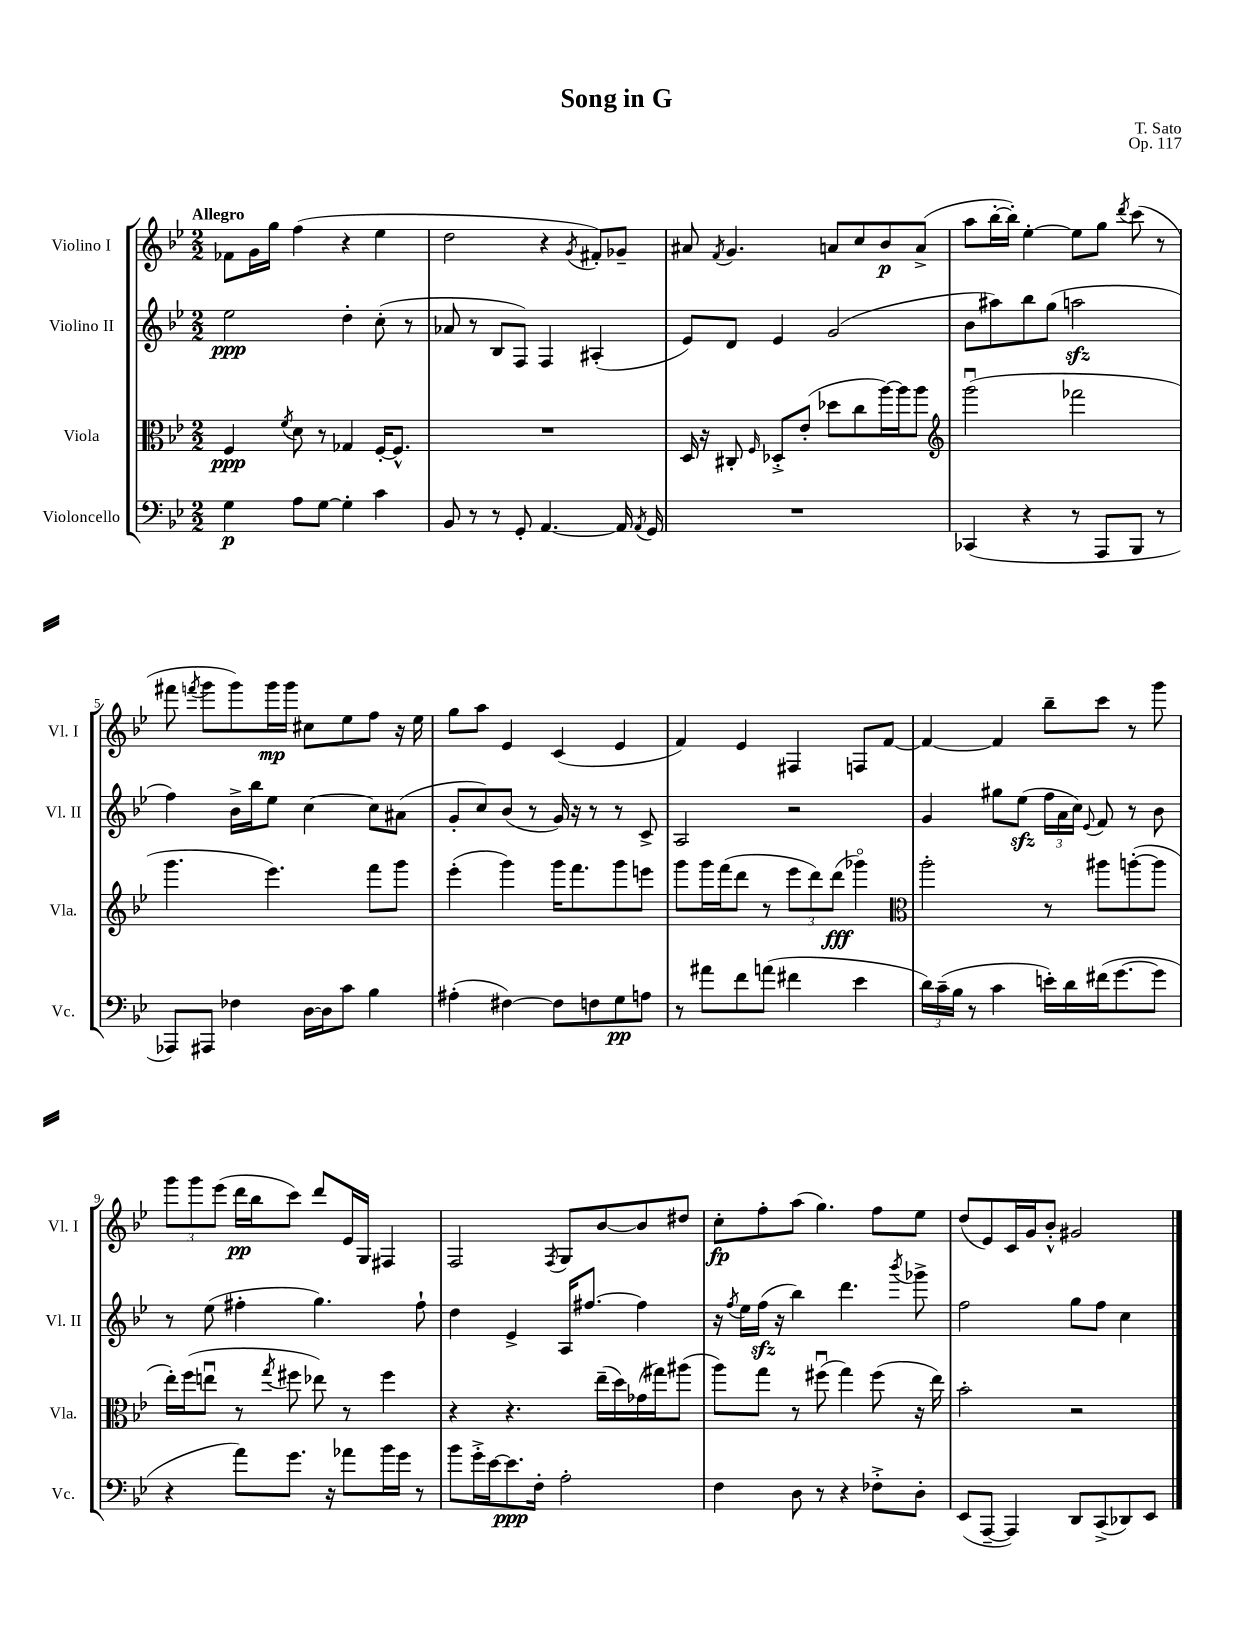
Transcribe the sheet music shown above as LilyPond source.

\header { title = "Song in G" composer = "T. Sato" opus = "Op. 117" }
<<
\new StaffGroup <<
\new Staff = "s0" \with { instrumentName = "Violino I" shortInstrumentName = "Vl. I" } {
    \clef treble \key bes \major \numericTimeSignature \time 2/2 \tempo "Allegro"
    \autoBeamOff fes'8[ g'16 g''16] f''4( r4 ees''4 |
    d''2 r4 \acciaccatura { g'8 } fis'8[-.) ges'8]-- |
    ais'8 \acciaccatura { f'8 } g'4. a'8[ c''8 bes'8\p a'8]->( |
    a''8[ bes''16~-. bes''16]-.) ees''4~-. ees''8[ g''8] \acciaccatura { d'''8 } c'''8( r8 |
    fis'''8 \acciaccatura { f'''8 } g'''8[ g'''8) g'''16\mp g'''16] cis''8[ ees''8 f''8] r16 ees''16 |
    g''8[ a''8] ees'4 c'4( ees'4 |
    f'4) ees'4 fis4 f8[ f'8]~ |
    f'4~ f'4 bes''8[-- c'''8] r8 g'''8 |
    \tuplet 3/2 { g'''8[ g'''8 ees'''8]( } d'''16[\pp bes''16 c'''8]) d'''8[ ees'16 g16] fis4 |
    f2 \acciaccatura { f8 } g8[ bes'8~ bes'8 dis''8] |
    c''8[-.\fp f''8-. a''8]( g''4.) f''8[ ees''8] |
    d''8[( ees'8) c'16 g'16 bes'8]-.-^ gis'2 \bar "|." |
}
\new Staff = "s1" \with { instrumentName = "Violino II" shortInstrumentName = "Vl. II" } {
    \clef treble \key bes \major \numericTimeSignature \time 2/2
    \autoBeamOff ees''2\ppp d''4-. c''8-.( r8 |
    aes'8 r8 bes8[ f8]) f4 ais4-.( |
    ees'8[) d'8] ees'4 g'2( |
    bes'8[ ais''8) bes''8 g''8]( a''2\sfz |
    f''4) bes'16[-> bes''16 ees''8] c''4~ c''8[ ais'8]( |
    g'8[-. c''8) bes'8]( r8 g'16) r16 r8 r8 c'8-> |
    a2 r2 |
    g'4 gis''8[ ees''8]\sfz( \tuplet 3/2 { f''16[ a'16 c''16]) } \appoggiatura { ees'8 } f'8 r8 bes'8 |
    r8 ees''8( fis''4-. g''4.) fis''8-! |
    d''4 ees'4-> a16[ fis''8.]~ fis''4 |
    r16 \acciaccatura { f''8 } ees''16[ f''16]\sfz( r16 bes''4) d'''4. \acciaccatura { bes'''8 } ges'''8-> |
    f''2 g''8[ f''8] c''4 \bar "|." |
}
\new Staff = "s2" \with { instrumentName = "Viola" shortInstrumentName = "Vla." } {
    \clef alto \key bes \major \numericTimeSignature \time 2/2
    \autoBeamOff f4\ppp \acciaccatura { f'8 } d'8 r8 ges4 f16[~-. f8.]-^ |
    R1 |
    d16 r16 cis8-. \grace { f16 } des8[-.-> ees'8]-.( des''8[ c''8 a''16~) a''16 a''8] |
    \clef treble g'''2\downbow( fes'''2 |
    g'''4. ees'''4.) f'''8[ g'''8] |
    ees'''4-.( g'''4) g'''16[ f'''8. g'''8 e'''8] |
    g'''8[ g'''16 f'''16( d'''8] r8 \tuplet 3/2 { ees'''8[ d'''8) d'''8]\fff( } ges'''4\flageolet) |
    \clef alto a''2-. r8 ais''8[ a''8~-.( a''8] |
    ees''16[-.) f''16( e''8]\downbow r8 \acciaccatura { g''8 } fis''8 ees''8) r8 fis''4 |
    r4 r4. ees''16[--( d''16) ges'16( gis''16) ais''8]( |
    a''8[) g''8] r8 fis''8\downbow( g''4) fis''8( r16 ees''16) |
    bes'2-. r2 \bar "|." |
}
\new Staff = "s3" \with { instrumentName = "Violoncello" shortInstrumentName = "Vc." } {
    \clef bass \key bes \major \numericTimeSignature \time 2/2
    \autoBeamOff g4\p a8[ g8]~ g4-. c'4 |
    bes,8 r8 r8 g,8-. a,4.~ a,16 \acciaccatura { a,8 } g,16 |
    R1 |
    ces,4( r4 r8 a,,8[ bes,,8] r8 |
    aes,,8[) ais,,8] fes4 d16[~ d16 c'8] bes4 |
    ais4-.( fis4~) fis8[ f8 g8\pp a8] |
    r8 ais'8[ f'8 a'8]( fis'4 ees'4 |
    \tuplet 3/2 { d'16[) c'16--( bes16] } r8 c'4 e'16[-.) d'16 fis'16( g'8.~ g'8] |
    r4 a'8[) g'8.] r16 aes'8[ bes'16 g'16] r8 |
    bes'8[ g'16-.-> ees'16~ ees'8.\ppp f16]-. a2-. |
    f4 d8 r8 r4 fes8[-.-> d8]-. |
    ees,8[( a,,8]~-- a,,4) d,8[ c,8->( des,8) ees,8] \bar "|." |
}
>>
>>
